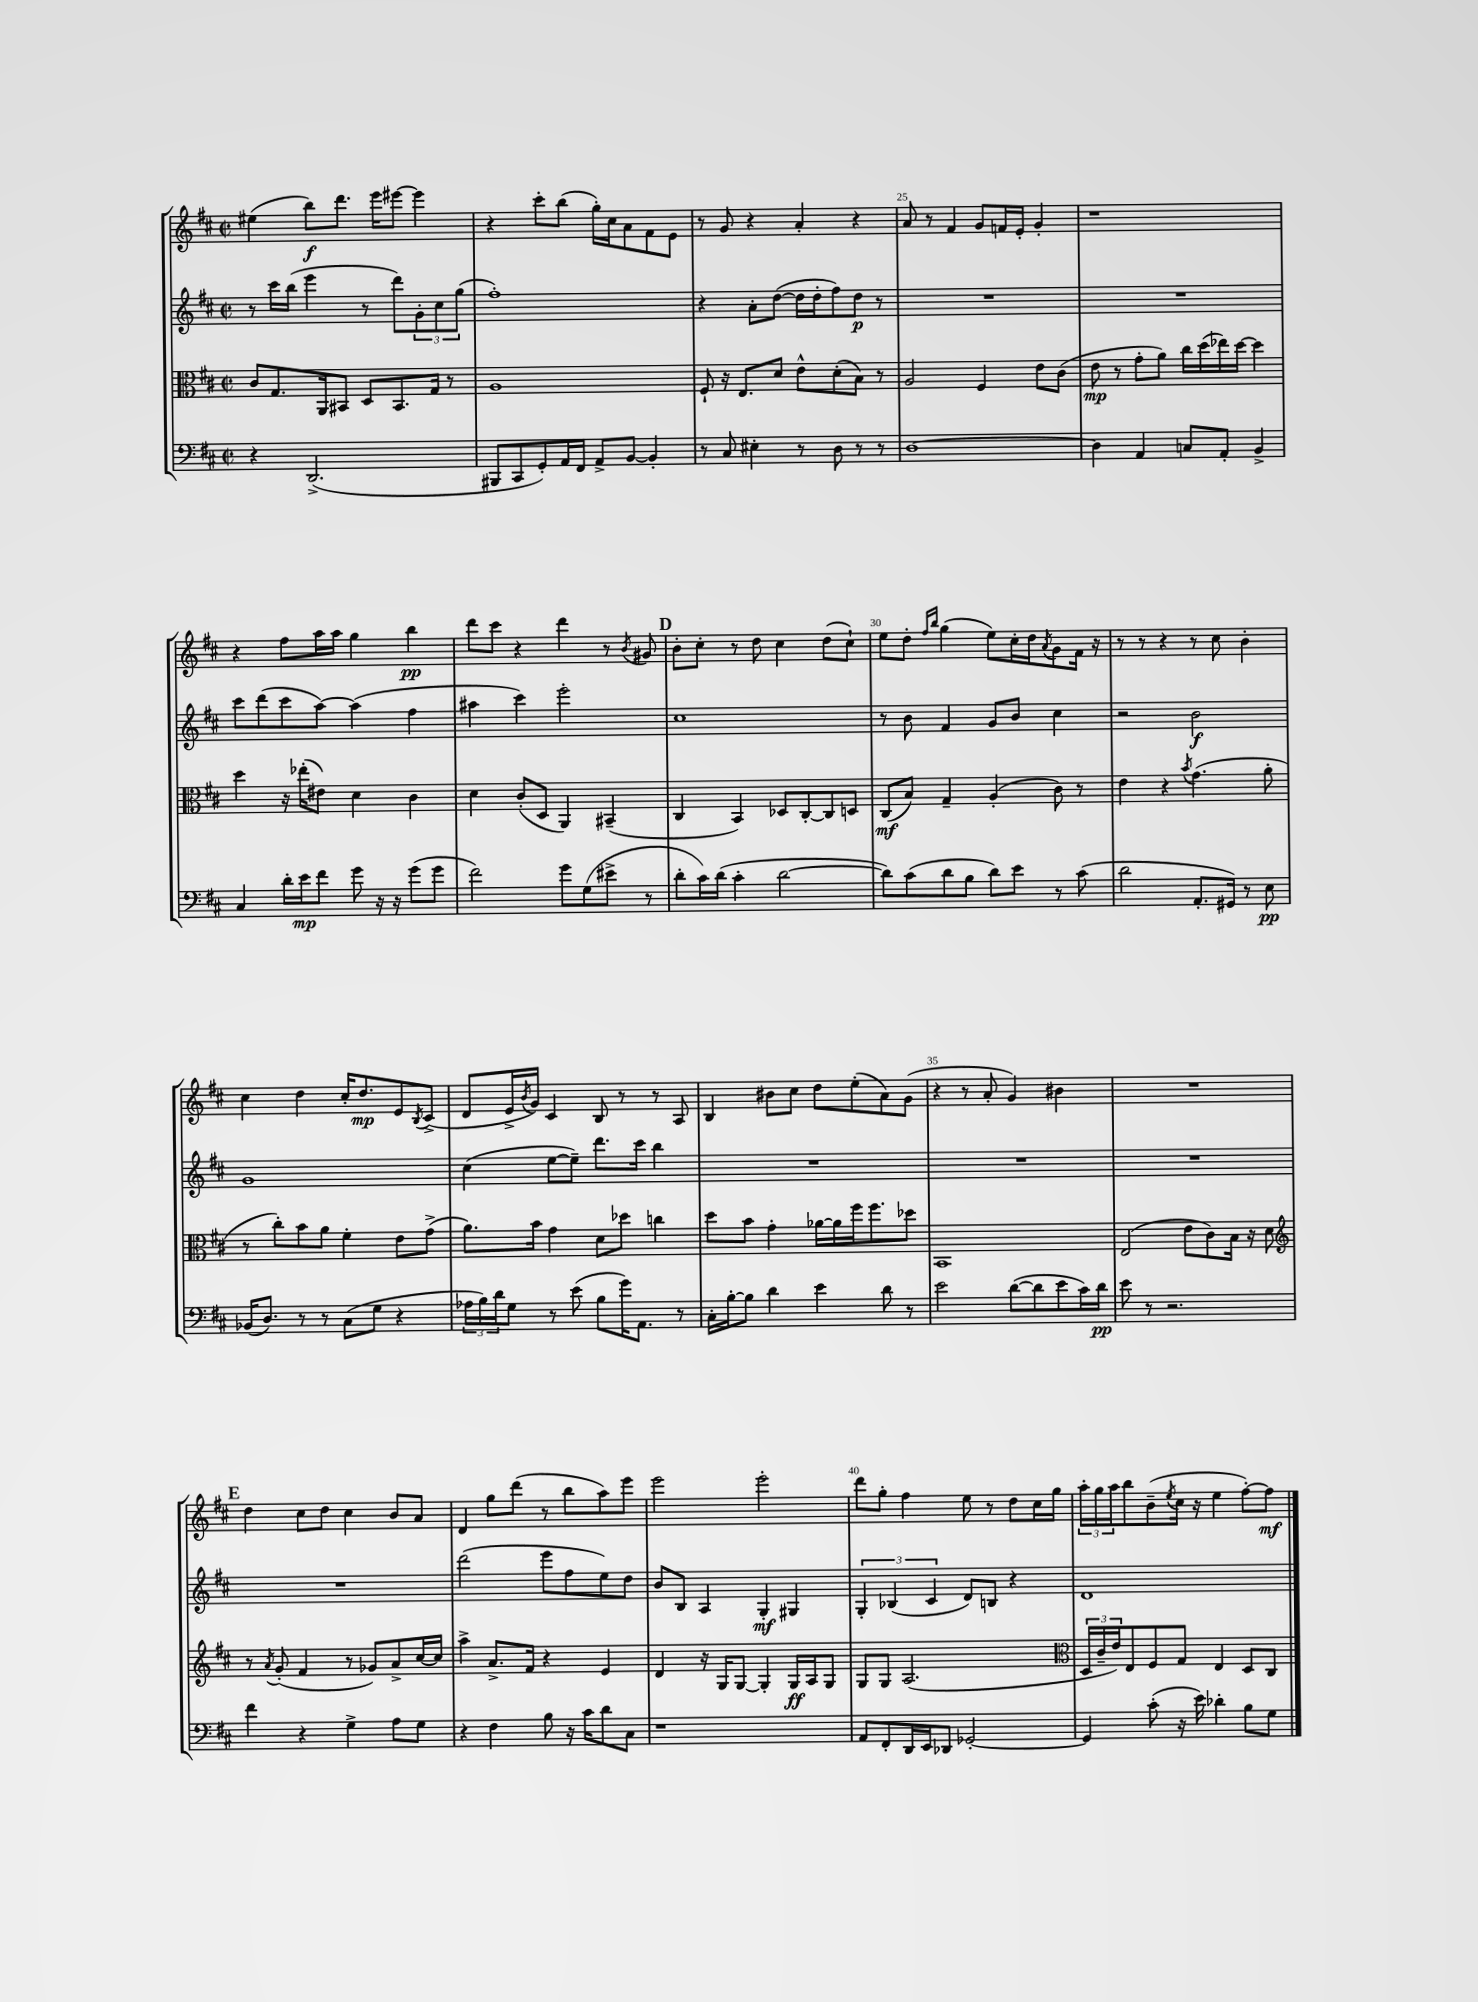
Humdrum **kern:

**kern	**kern	**kern	**kern
*staff4	*staff3	*staff2	*staff1
*clefF4	*clefC3	*clefG2	*clefG2
*k[f#c#]	*k[f#c#]	*k[f#c#]	*k[f#c#]
*M2/2	*M2/2	*M2/2	*M2/2
*met(c|)	*met(c|)	*met(c|)	*met(c|)
4r	8c#	8r	(4ee#
.	8.G	16ccc#	.
.	.	(16bb	.
(2.DD^	.	4eee	8bb)
.	16AA	.	.
.	8BB#	.	8.ddd
.	8D	8r	.
.	.	.	16eee
.	8.BB#	8ddd)	[8eee#
.	.	12g'	4eee#]
.	16G	.	.
.	.	12cc#	.
.	8r	.	.
.	.	(12gg	.
=	=	=	=
8BBB#	1A	1ff#')	4r
8CC#	.	.	.
8GG')	.	.	8ccc#'
16AA	.	.	(8bb
16FF#	.	.	.
8AA^	.	.	16gg')
.	.	.	16cc#
[8BB	.	.	8a
4BB']	.	.	8f#
.	.	.	8e
=	=	=	=
8r	8F#`	4r	8r
8C#	16r	.	8g
.	8.E	.	.
4E#'	.	8a'	4r
.	8d	([8dd	.
8r	8e^^	16dd]	4a'
.	.	16dd'	.
8D	(8d'	8ff#)	.
8r	8B)	8dd	4r
8r	8r	8r	.
=	=	=	=
[1D	2A	1r	8a
.	.	.	8r
.	.	.	4f#
.	4F#	.	8g
.	.	.	16f
.	.	.	16e'
.	8e	.	4g'
.	(8c#	.	.
=	=	=	=
4D]	8e	1r	1r
.	8r	.	.
4AA	8g'	.	.
.	8a)	.	.
8C	16cc#	.	.
.	(16dd	.	.
8AA'	16ee-)	.	.
.	[16dd	.	.
4BB^	4dd]	.	.
=	=	=	=
4C#	4dd	8ccc#	4r
.	.	(8ddd	.
16d'	16r	8ccc#	8ff#
16e	(16ee-'	.	.
8f#	8e#)	[8aa)	16aa
.	.	.	16aa
8g	4d	(4aa]	4gg
16r	.	.	.
16r	.	.	.
(8g	4c#	4ff#	4bb
8g	.	.	.
=	=	=	=
2f#)	4d	4aa#	8ddd
.	.	.	8ccc#
.	(8c#'	4ccc#)	4r
.	8D	.	.
8g	4AA)	2eee'	4ddd
(8G	.	.	.
8e#^	(4BB#~	.	8r
.	.	.	8qb
8r	.	.	8g#
=	=	=	=
8d'	4C#	1cc#	8b'
16c#)	.	.	8cc#'
(16d	.	.	.
4c#'	4BB)	.	8r
.	.	.	8dd
[2d	8D-	.	4cc#
.	[8C#'	.	.
.	8C#]	.	(8dd
.	8D	.	8cc#`)
=	=	=	=
8d])	(8C#	8r	8ee
(8c#	8B)	8b	8dd'
.	.	.	16qqff#
.	.	.	16qqbb
8d	4G~	4f#	(4gg
8B	.	.	.
8d)	(4A'	8g	8ee)
8e	.	8b	16cc#'
.	.	.	16dd
.	.	.	8qa
8r	8c#)	4cc#	8g
(8c#	8r	.	16f#
.	.	.	16r
=	=	=	=
2d	4e	2r	8r
.	.	.	8r
.	4r	.	4r
.	8qb	.	.
8.AA'	(4.g	2b	8r
.	.	.	8cc#
16GG#)	.	.	.
8r	.	.	4b'
8E	8a'	.	.
=	=	=	=
(16BB-	8r	1g	4cc#
8.D)	.	.	.
.	8cc#')	.	.
8r	8b	.	4dd
8r	8a	.	.
(8C#	4f#'	.	16cc#'
.	.	.	8.dd
8G	.	.	.
4r	8e	.	8e
.	.	.	8qB
.	(8g^	.	(8c#^
=	=	=	=
24A-	8.a)	(4cc#	8d
24B)	.	.	.
24d	.	.	.
8G	.	.	16e^
.	.	.	8qb
.	16b	.	16g)
8r	4g	[8ee	4c#
(8e	.	8ee~])	.
8B	8d	8.ddd	8B
16g)	8dd-	.	8r
8.AA	.	16ccc#	.
.	4cc	4bb	8r
8r	.	.	8A
=	=	=	=
16C#'	8dd	1r	4B
[16B'	.	.	.
8B]	8b	.	.
4d	4g'	.	8b#
.	.	.	8cc#
4e	[16a-	.	8dd
.	16a-]	.	.
.	16ff#	.	(8ee'
.	8.ff#	.	.
8d	.	.	8a)
8r	8dd-	.	(8g
=	=	=	=
2e	1BB	1r	4r
.	.	.	8r
.	.	.	8a'
([8d	.	.	4g)
8d]	.	.	.
8e	.	.	4b#
16c#)	.	.	.
16d	.	.	.
=	=	=	=
8e	(2E	1r	1r
8r	.	.	.
2.r	.	.	.
.	8e	.	.
.	8c#)	.	.
.	16B	.	.
.	16r	.	.
.	8d	.	.
=	=	=	=
*	*clefG2	*	*
4f#	8r	1r	4dd
.	8qa	.	.
.	(8g'	.	.
4r	4f#	.	8cc#
.	.	.	8dd
4G^	8r	.	4cc#
.	8g-)	.	.
8A	8a^	.	8b
8G	[16cc#	.	8a
.	16cc#]	.	.
=	=	=	=
4r	4aa^	(2ddd	4d
4F#	8.a^	.	8gg
.	.	.	(8ddd
.	16f#	.	.
8B	4r	8eee	8r
16r	.	8ff#	8bb
16c#	.	.	.
8d	4e	8ee)	8aa)
8C#	.	8dd	8eee
=	=	=	=
1r	4d	8b	2eee
.	.	8B	.
.	16r	4A	.
.	16G	.	.
.	[8G	.	.
.	4G']	4G'	2eee'
.	16G	4G#	.
.	16A	.	.
.	8G	.	.
=	=	=	=
8AA	8G	6G'	8ddd
8FF#'	8G	.	8gg'
.	.	(6B-	.
16DD	(2.A	.	4ff#
16EE	.	.	.
.	.	6c#	.
8DD-	.	.	.
[2GG-'	.	8d)	8ee
.	.	8B	8r
.	.	4r	8dd
.	.	.	16cc#
.	.	.	16gg
=	=	=	=
*	*clefC3	*	*
4GG-]	24D	1d	24aa'
.	24c#~	.	24gg
.	24e)	.	24aa
.	8E	.	8bb
(8c#'	8F#	.	(8b~
.	.	.	8qee
16r	8G	.	16cc#
16e)	.	.	16r
4d-'	4E	.	4ee
8B	8D	.	[8ff#')
8G	8C#	.	8ff#]
==	==	==	==
*-	*-	*-	*-
